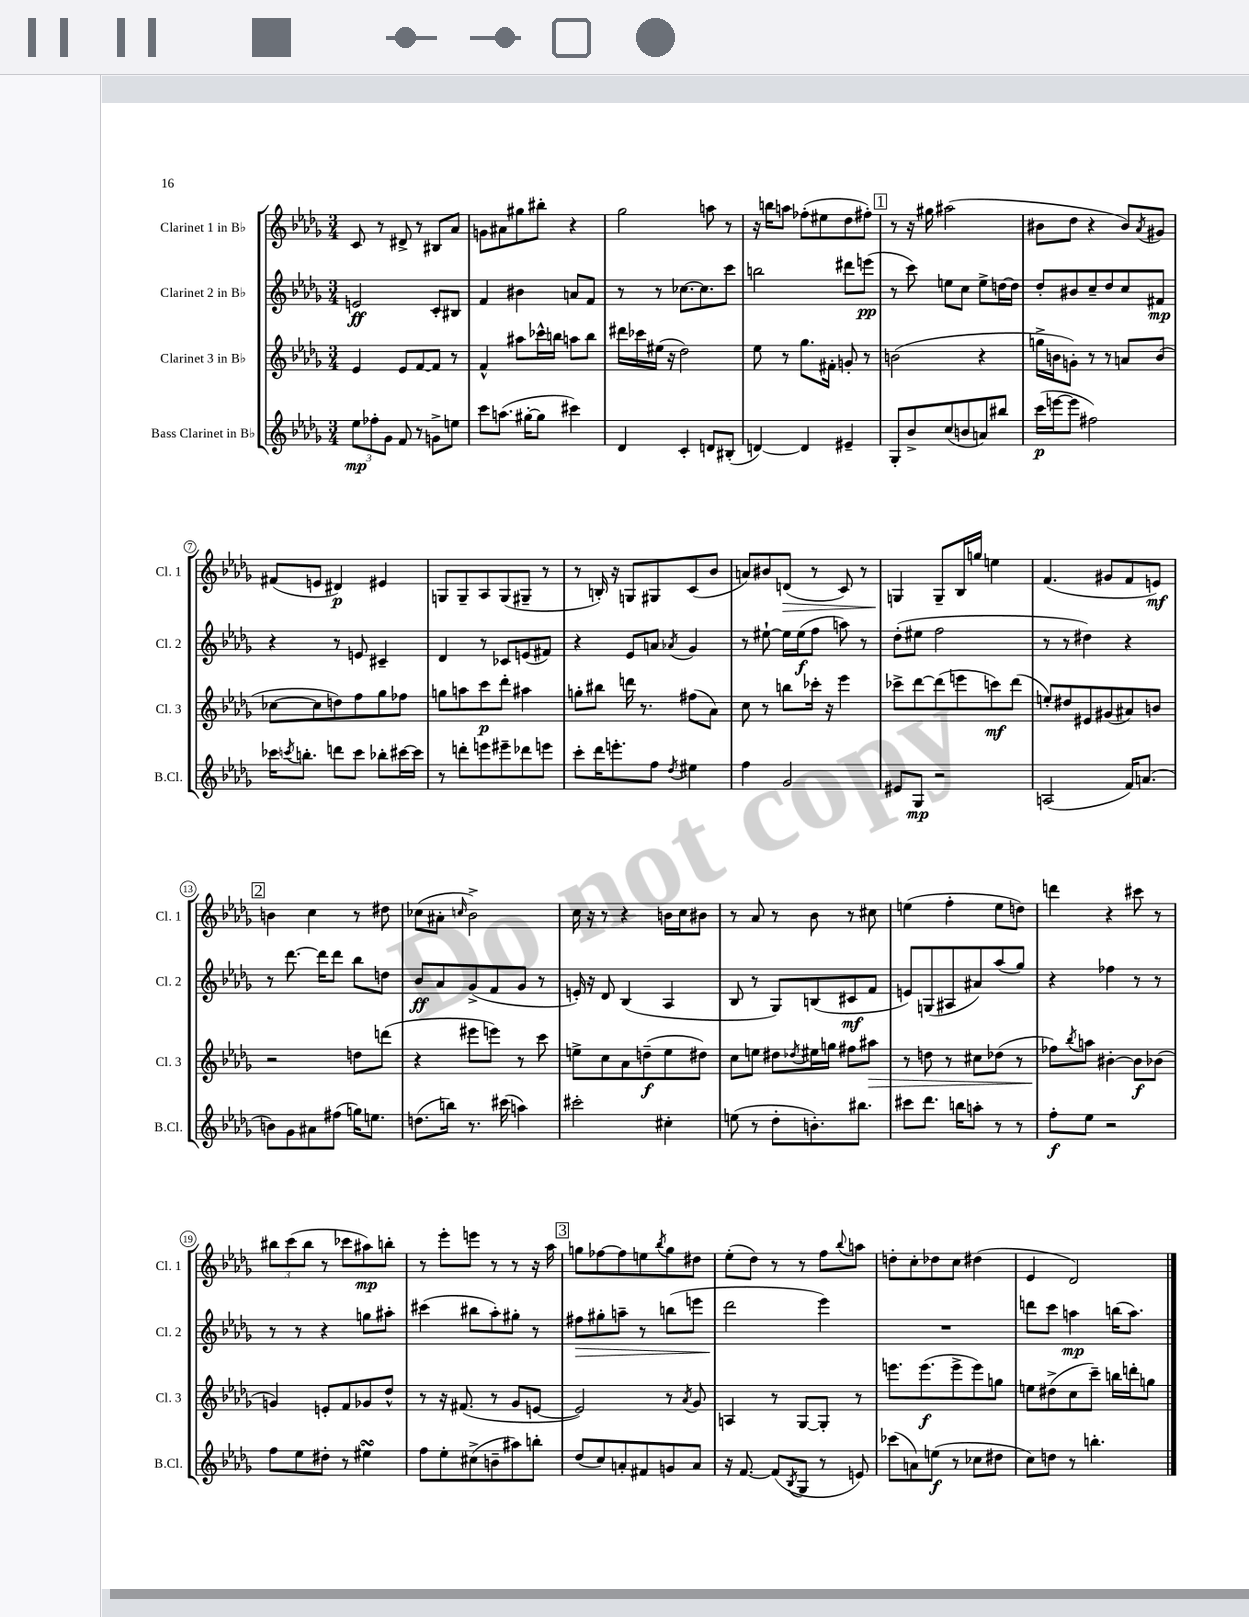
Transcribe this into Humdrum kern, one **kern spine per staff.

**kern	**kern	**kern	**kern
*staff4	*staff3	*staff2	*staff1
*clefG2	*clefG2	*clefG2	*clefG2
*k[b-e-a-d-g-]	*k[b-e-a-d-g-]	*k[b-e-a-d-g-]	*k[b-e-a-d-g-]
*M3/4	*M3/4	*M3/4	*M3/4
12ee-\L	4e-/	2e/	8c/
12ff-'\	.	.	.
.	.	.	8r
12g-\J	.	.	.
8f/	8e-/L	.	8d#^/
8r	[8f/	.	8r
8g^\L	8f/]J	8c'/L	8B#/L
8ee\J	8r	8B#/J	8a-/J
=	=	=	=
8ccc\L	4f^^/	4f/	8g\L
(8.aa\J	.	.	8a#\
.	8aa#\L	4b#\	8gg#\
[16gg#'\LK	.	.	.
8gg#\]J	16ccc-^^\L	.	8bb#'\J
.	16bb\JJ	.	.
4ccc#\)	8aa\L	8a/L	4r
.	8bb\J	8f/J	.
=	=	=	=
4d-/	16ddd#\LL	8r	2gg-\
.	16ccc-\	.	.
.	(16ee#\JJ	8r	.
.	16r	.	.
4c'/	2dd-\)	[8.cc-\L	.
.	.	8.cc-\]	.
8d/L	.	.	8aa\
(8B#'/J	.	8ccc\J	8r
=	=	=	=
[4d/)	8ee-\	2bb\	16r
.	.	.	16bb\LK
.	8r	.	8aa\J
4d/]	8.gg-\L	.	(8ff-'\L
.	.	.	8ee#\
.	16f#'\Jk	.	.
4e#~/	8g'/	8ddd#\L	8dd-\
.	8r	(8eee\J	8ff#'\J)
=	=	=	=
8G-'/L	(2b\	8r	8r
8b-^/	.	8ccc\)	16r
.	.	.	16gg#\
(8cc/	.	8ee\L	(2aa#\
8b/	.	8cc\J	.
8a/)	4r	8ee^\L	.
8bb#/J	.	[16dd\L	.
.	.	16dd\]JJ	.
=	=	=	=
(16ccc\LL	16gg^\LL	8dd-'/L	8b#\L
[16eee\J	16b\J	.	.
8eee\]J	8g'\J)	8b#/	8dd-\J
2ff#\)	8r	8cc~/	4r
.	8r	8dd-/	.
.	8a/L	8cc/	8b#/L)
.	.	.	8qa-/
.	(8b/J	8f#/J	8g#/J
=	=	=	=
16ccc-\LK	[8cc-\L	4r	(8f#/L
8qccc/	.	.	.
8.bb'\J	.	.	.
.	8cc-\]	.	8e/J
8ddd\L	8dd\)	8r	4d#/)
8ccc\J	8ff\	8e/	.
8bb-'\L	8gg-\	4c#~/	4e#/
[16ccc#\L	8ff-\J	.	.
16ccc#\]JJ	.	.	.
=	=	=	=
8r	8gg\L	4d-/	8G/L
8ddd'\L	8aa\	.	8G~/
8eee\	8ccc\	8r	8A-/
8eee#~\	8ddd-'\J	8c-/L	(8G/
8ddd-\	4aa#\	(8e/	8G#~/J
8eee\J	.	8f#/J)	8r
=	=	=	=
8ccc'\L	8gg'\L	4r	8r
16ddd-\K	8bb#\J	.	16B'/)
8.eee'\	.	.	16r
.	16ddd\	8e-/L	8G/L
.	8.r	.	.
8ff\J	.	8a/J	8G#/
8qdd-/	.	8qa-/	.
4ee#\	(8ff#\L	4g-/	(8c/
.	8a-\J)	.	8b-/J
=	=	=	=
4ff\	8cc\	8r	8a/L)
.	8r	[8ee#`\	8b#/
2g-/	8bb\L	16ee#\]LL	(8d/J
.	.	(16ee#\J	.
.	16ccc-'\Jk	8ff\J	8r
.	16r	.	.
.	4eee-\	8aa\)	8c/)
.	.	8r	8r
=	=	=	=
8e#/L	8ccc-^\L	(8dd-'\L	4G/
8G-/J	[8ddd-\	8ee#\J	.
2r	(8ddd-\]	2ff\	8G~/L
.	8eee\	.	16B-/L
.	.	.	16gg/JJ
.	8ccc\)	.	4ee\
.	(8ddd-\J	.	.
=	=	=	=
(2A/	8ee'/L)	8r	(4.f/
.	8dd#/	8r	.
.	8e#/	4dd#\)	.
.	(8g#/	.	8g#/L
16f/LK)	8a#/)	4r	8f/
(8.a/J	.	.	.
.	8b/J	.	8e/J)
=	=	=	=
8b\L)	2r	8r	4b\
8g-\	.	[8.ddd-\	.
8a#\	.	.	4cc\
.	.	16ddd-\]LK	.
(8ff#\J	.	8ddd-\J	.
16gg\LK)	8dd\L	8bb-\L	8r
8.ee\J	.	.	.
.	(8ddd\J	8dd\J	8dd#\
=	=	=	=
(8.dd\L	4r	8b-/L	(8cc-\L
.	.	8a-/	8a#'\J
16bb\Jk)	.	.	.
.	.	.	16qqcc/
8.r	8eee#\L	(8g-^/	2b-^\)
.	8eee\J)	8f/	.
(16ccc#\	.	.	.
4aa\)	8r	8g-/J	.
.	8ccc\	8r	.
=	=	=	=
2ccc#'\	8ee^\L	16e'/)	16cc\
.	.	16r	16r
.	8cc\	8d-/	8r
.	8a-\	(4B-/	4r
.	(8dd~\	.	.
4cc#'\	8ee\	4A-/	16b\LL
.	.	.	16cc\J
.	8dd#\J)	.	8b#\J
=	=	=	=
(8ee\	8cc\L	8B-/	8r
8r	8ee\J	8r	8a-/
8dd-'\L	8dd#\L	8G-/L)	8r
.	8qdd-/	.	.
8.b'\)	16ee#\L	(8B/	8b-\
.	16gg\JJ	.	.
.	8ff#\L	8c#/	8r
8.bb#\J	.	.	.
.	8aa#\J	8f/J	8cc#\
=	=	=	=
8ccc#\L	8r	8e/L)	(4ee\
8.ddd-\J	8dd\	(8G/	.
.	8r	8A#/	4ff'\
16bb\LK	.	.	.
8aa'\J	8cc#\L	8a#/)	.
8r	(8dd-\J	(8aa-/	8ee\L
8r	8r	8gg-/J)	8dd\J)
=	=	=	=
8ff'\L	8ff-\L)	4r	4ddd\
.	8qbb-/	.	.
8ee-\J	8aa\J	.	.
2r	[4b#'\	4ff-\	4r
.	8b#\]L	8r	8ccc#\
.	(8b-\J	8r	8r
=	=	=	=
8ff\L	4g/)	8r	12bb#\L
.	.	.	(12ccc\
8ee-\	.	8r	.
.	.	.	12bb#\J
8dd#'\J	8e'/L	4r	8r
8r	8f/	.	8ccc-\L
4ee#\	8g-/	8gg\L	8aa#\)
.	8dd-^^/J	8aa#'\J	8bb'\J
=	=	=	=
8ff\L	8r	(4ccc#\	8r
8ee-'\	16r	.	8eee-'\L
.	(8.f#/	.	.
(8cc#^\	.	8bb#\L	8eee\J
8b~\	8r	8aa-'\)	8r
8aa#\)	8g-/L	8gg#'\J	8r
8bb'\J	[8e/J	8r	16r
.	.	.	16aa-\
=	=	=	=
(8dd-/L	2e/])	8ff#\L	8gg\L
8cc/)	.	8gg#'\	[8ff-\
8a'/	.	8aa~\J	8ff-\]
8f#/	.	8r	8ee\
.	.	.	8qbb-/
8g/	8r	(8bb\L	8gg\
.	8qa-/	.	.
8a/J	8g-/	8eee\J	8dd#\J
=	=	=	=
16r	4A/	2ddd-\	(8ee-'\L
[8.f/	.	.	.
.	.	.	8dd-\J)
(8f/]L	8r	.	8r
8qB-/	.	.	.
8G-/J	[8G-/L	.	8r
8r	8G-'/]J	4eee-\)	8ff\L
.	.	.	8qqbb-/
8e/)	8r	.	8aa\J
=	=	=	=
(8ccc-\L	8.eee\L	2.r	8dd'\L
8a\)	.	.	8cc'\
.	(8.eee\	.	.
(8ee\J	.	.	8dd-\
8r	8eee^\	.	8cc\J
8cc-\L	8eee\)	.	(4dd#\
8dd#\J	8gg\J	.	.
=	=	=	=
8cc\L)	8ee\L	8ddd\L	4e-/
8dd\J	(8dd#^\	8ccc\J	.
8r	8cc\	4aa\	2d-/)
4.bb'\	8ccc~\J)	.	.
.	16bb\LL	(16bb\LK	.
.	16ddd'\J	8.aa\J)	.
.	8gg\J	.	.
==	==	==	==
*-	*-	*-	*-
